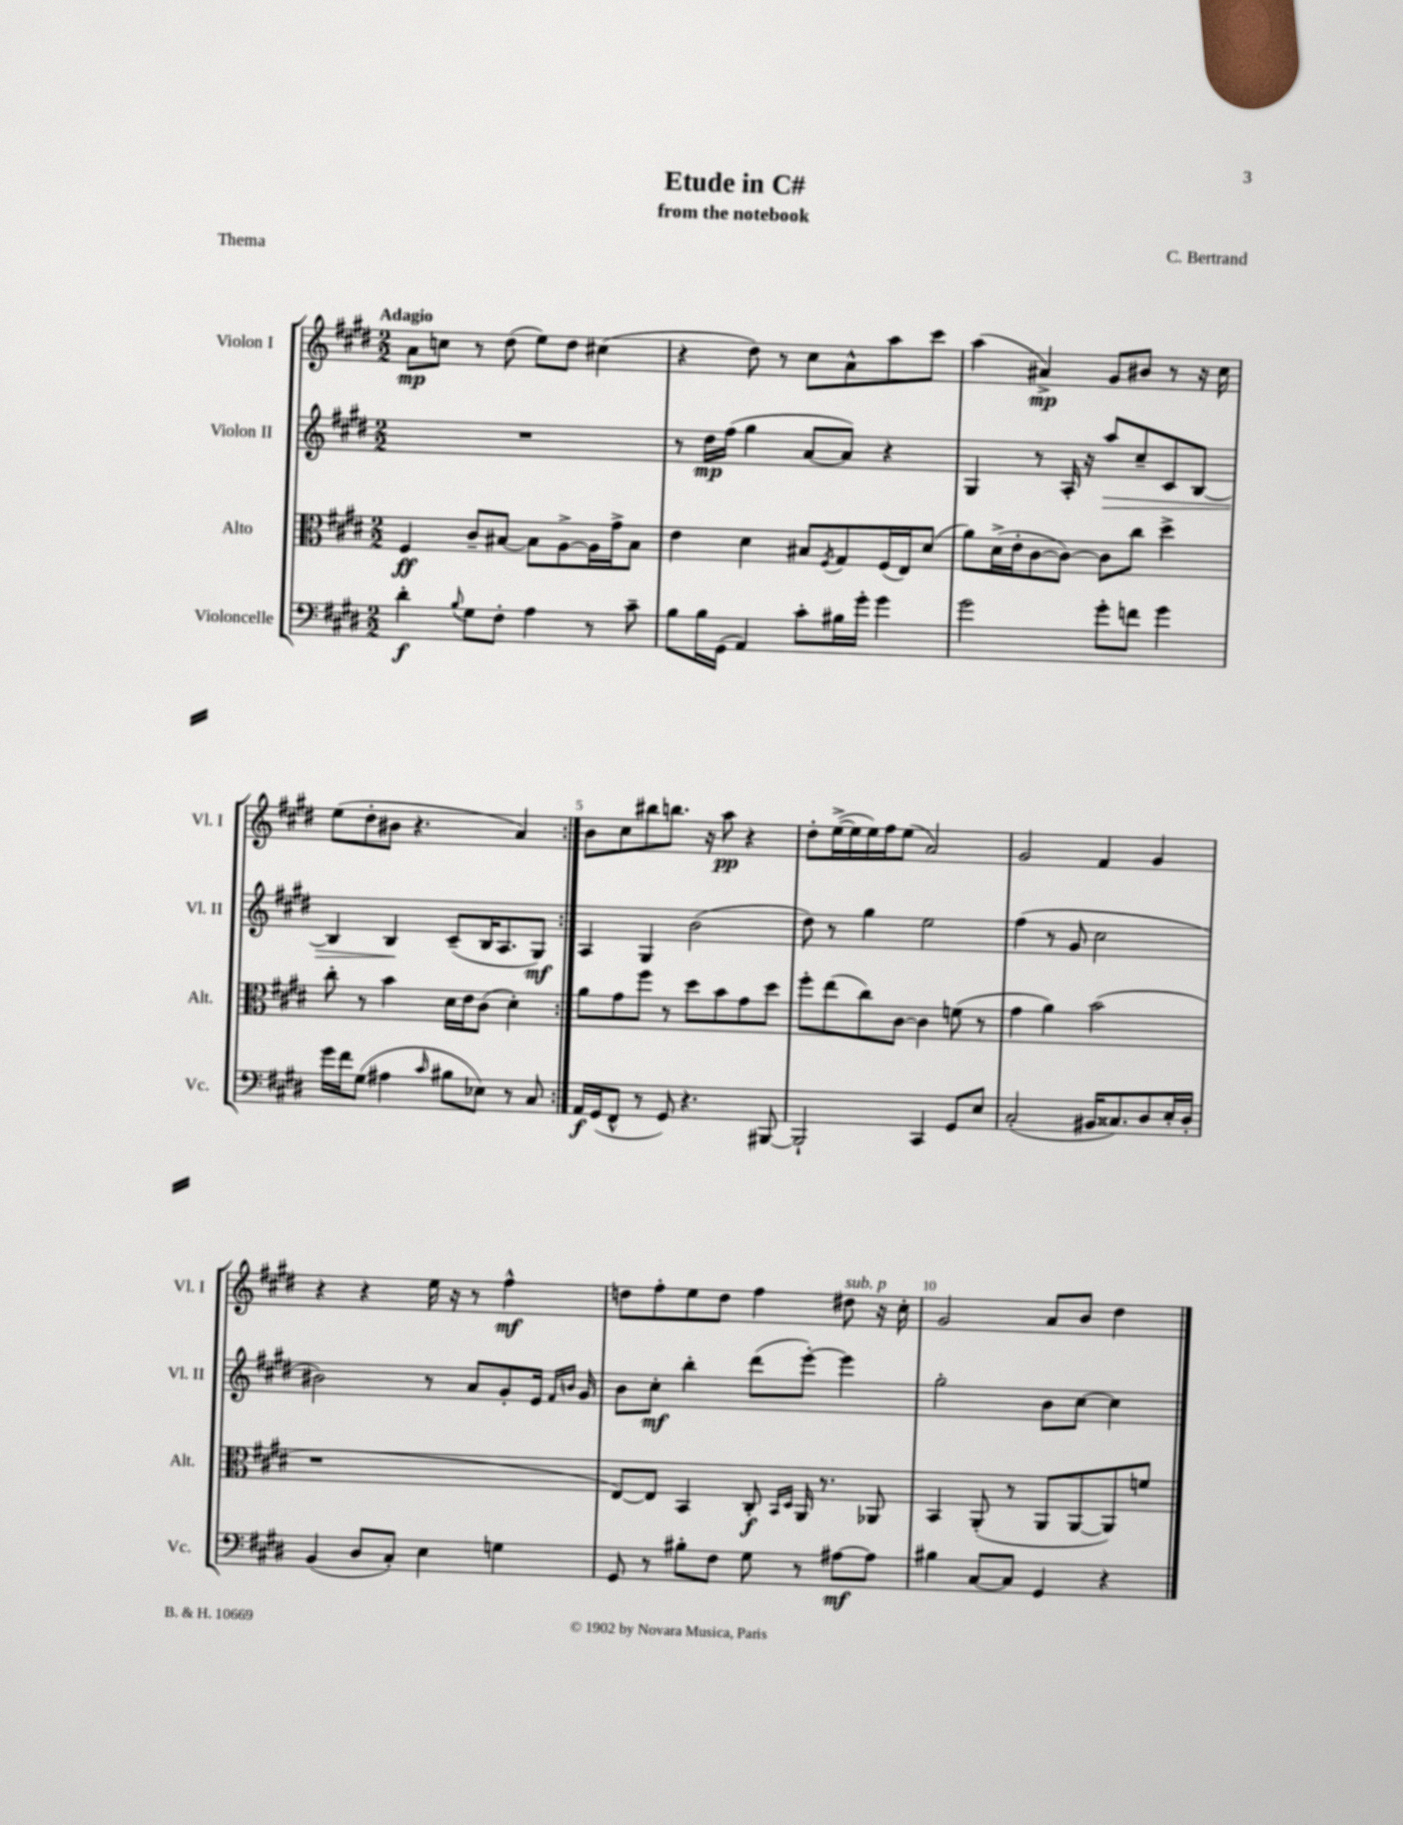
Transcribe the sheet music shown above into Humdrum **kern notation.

**kern	**dynam	**kern	**dynam	**kern	**dynam	**kern	**dynam
*part4	*part4	*part3	*part3	*part2	*part2	*part1	*part1
*staff4	*staff4	*staff3	*staff3	*staff2	*staff2	*staff1	*staff1
*I"Violoncelle	*	*I"Alto	*	*I"Violon II	*	*I"Violon I	*
*I'Vc.	*	*I'Alt.	*	*I'Vl. II	*	*I'Vl. I	*
*clefF4	*	*clefC3	*	*clefG2	*	*clefG2	*
*k[f#c#g#d#]	*	*k[f#c#g#d#]	*	*k[f#c#g#d#]	*	*k[f#c#g#d#]	*
*M2/2	*	*M2/2	*	*M2/2	*	*M2/2	*
=1	=1	=1	=1	=1	=1	=1	=1
!	!	!	!	!	!	!LO:TX:a:B:t=Adagio	!
4d#'\	f	4F#/	ff	1r	.	8a\L	mp
.	.	.	.	.	.	8ccn\J	.
8qqB/	.	.	.	.	.	.	.
8G#\L	.	8c#~/L	.	.	.	8r	.
8F#'\J	.	[8B#X/J	.	.	.	(8dd#\	.
4A\	.	8B#\L]	.	.	.	8ee\L)	.
.	.	[8A^\	.	.	.	8dd#\J	.
8r	.	16A\L]	.	.	.	(4cc#X\	.
.	.	16g#^\J	.	.	.	.	.
8c#~\	.	8B#\J	.	.	.	.	.
=2	=2	=2	=2	=2	=2	=2	=2
8B\L	.	4e\	.	8r	.	4r	.
16B\L	.	.	.	16dd#\LL	mp	.	.
(16GG#\JJ	.	.	.	(16ff#\JJ	.	.	.
4AA/)	.	4d#\	.	4gg#\	.	8dd#\)	.
.	.	.	.	.	.	8r	.
8c#'\L	.	8B#X/L	.	[8a/L	.	8cc#\L	.
.	.	8qF#/	.	.	.	.	.
16B#X\L	.	8G#/	.	8a/J])	.	8a^^\	.
16g#'\JJ	.	.	.	.	.	.	.
4g#\	.	(16F#/L	.	4r	.	8aa\	.
.	.	16E/J)	.	.	.	.	.
.	.	(8d#/J	.	.	.	8ccc#\J	.
=3	=3	=3	=3	=3	=3	=3	=3
2g#\	.	8a\L)	.	4G#/	.	(4aa\	.
.	.	(16d#^\L	.	.	.	.	.
.	.	16e'\J	.	.	.	.	.
.	.	[8c#\	.	8r	.	4a#X^/)	mp
.	.	8c#\J_)	.	16A'/	.	.	.
.	.	.	.	16r	.	.	.
!	!	!	!	!	!LO:HP:b	!	!
8g#'\L	.	8c#\L]	.	8aa/L	>	8g#/L	.
8fn\J	.	8cc#\J	.	8cc#~/	.	8b#X/J	.
4g#\	.	4dd#^\	.	8c#/	.	8r	.
.	.	.	.	[8B/J	.	16r	.
.	.	.	.	.	.	16cc#\	.
!!LO:LB:g=z
=4	=4	=4	=4	=4	=4	=4	=4
16g#\LL	.	8cc#'\	.	4B/]	.	(8ee\L	.
16f#\J	.	.	.	.	.	.	.
(8G#\J	.	8r	.	.	.	8dd#'\	.
4A#X\	.	4b\	.	4B/	.	8b#X\J	.
.	.	.	.	.	.	4.r	.
16qqc#/	.	.	.	.	.	.	.
8B#X\L	.	16d#\LL	.	(8c#~/L	]	.	.
.	.	16e\J	.	.	.	.	.
8E-X\J)	.	(8c#\J	.	16B/K	.	.	.
.	.	.	.	8.A/	.	.	.
8r	.	4d#'\)	.	.	.	4a/)	.
8C#/	.	.	.	8G#/J)	mf	.	.
=5:|!	=5:|!	=5:|!	=5:|!	=5:|!	=5:|!	=5:|!	=5:|!
16AA/LL	f	8a\L	.	4A/	.	8b\L	.
(16GG#/J	.	.	.	.	.	.	.
8FF#^^/J	.	8g#\	.	.	.	8cc#\	.
8r	.	8ff#\J	.	4G#/	.	8bb#X\	.
8GG#/)	.	8r	.	.	.	8.bbn\J	.
4.r	.	8dd#\L	.	(2b\	.	.	.
.	.	.	.	.	.	16r	.
.	.	8b\	.	.	.	8aa\	pp
.	.	8g#\	.	.	.	4r	.
[8BBB#X/	.	8dd#\J	.	.	.	.	.
=6	=6	=6	=6	=6	=6	=6	=6
2BBB#`/]	.	8ff#'\L	.	8dd#\)	.	8dd#'\L	.
.	.	(8ee\	.	8r	.	([16ee^\L	.
.	.	.	.	.	.	16ee\]	.
.	.	8cc#\)	.	4gg#\	.	16ee\)	.
.	.	.	.	.	.	16ff#\J	.
.	.	[8c#\J	.	.	.	(8ee\J	.
4CC#/	.	4c#\]	.	2ee\	.	2a/)	.
8GG#/L	.	(8fn\	.	.	.	.	.
8E/J	.	8r	.	.	.	.	.
=7	=7	=7	=7	=7	=7	=7	=7
(2C#'/	.	4g#\	.	(4ff#\	.	2g#/	.
.	.	4a\)	.	8r	.	.	.
.	.	.	.	8g#/	.	.	.
16BB#X/KL	.	(2b\	.	2cc#\	.	4f#/	.
8.C##X/)	.	.	.	.	.	.	.
8D#/	.	.	.	.	.	4g#/	.
16E'/L	.	.	.	.	.	.	.
16D#'/JJ	.	.	.	.	.	.	.
!!LO:LB:g=z
=8	=8	=8	=8	=8	=8	=8	=8
(4BB/	.	1r	.	2b#X\)	.	4r	.
8D#/L	.	.	.	.	.	4r	.
8C#'/J)	.	.	.	.	.	.	.
4E\	.	.	.	8r	.	16ee\	.
.	.	.	.	.	.	16r	.
.	.	.	.	8a/L	.	8r	.
4Gn\	.	.	.	8g#'/	.	4ff#^^\	mf
.	.	.	.	16e/Jk	.	.	.
.	.	.	.	16qqf#/LL	.	.	.
.	.	.	.	16qqbn/JJ	.	.	.
.	.	.	.	16g#/	.	.	.
=9	=9	=9	=9	=9	=9	=9	=9
8GG#/	.	[8E/L)	.	8b\L	.	8ddn\L	.
8r	.	8E/J]	.	8cc#'\J	mf	8ff#'\	.
8B#X'\L	.	4BB/	.	4bb'\	.	8ee\	.
8F#\J	.	.	.	.	.	8dd\J	.
8G#\	.	8C#'/	f	(8ddd#\L	.	4ff#\	.
.	.	16qqBB/LL	.	.	.	.	.
.	.	16qqD#/JJ	.	.	.	.	.
8r	.	16AA/	.	[8eee'\J)	.	.	.
.	.	8.r	.	.	.	.	.
!	!	!	!	!	!	!LO:TX:a:i:t=sub. p	!
[8A#X\L	mf	.	.	4eee\]	.	8dd#X\	.
8A#\J]	.	8AA-X/	.	.	.	16r	.
.	.	.	.	.	.	16cc#'\	.
=10	=10	=10	=10	=10	=10	=10	=10
4B#X\	.	4BB/	.	2gg#'\	.	2g#/	.
[8C#/L	.	(8AA'/	.	.	.	.	.
8C#/J]	.	8r	.	.	.	.	.
4GG#/	.	8AA/L	.	8b\L	.	8a/L	.
.	.	[8AA/	.	[8cc#\J	.	8b/J	.
4r	.	8AA/])	.	4cc#\]	.	4dd#\	.
.	.	8fn/J	.	.	.	.	.
==	==	==	==	==	==	==	==
*-	*-	*-	*-	*-	*-	*-	*-
